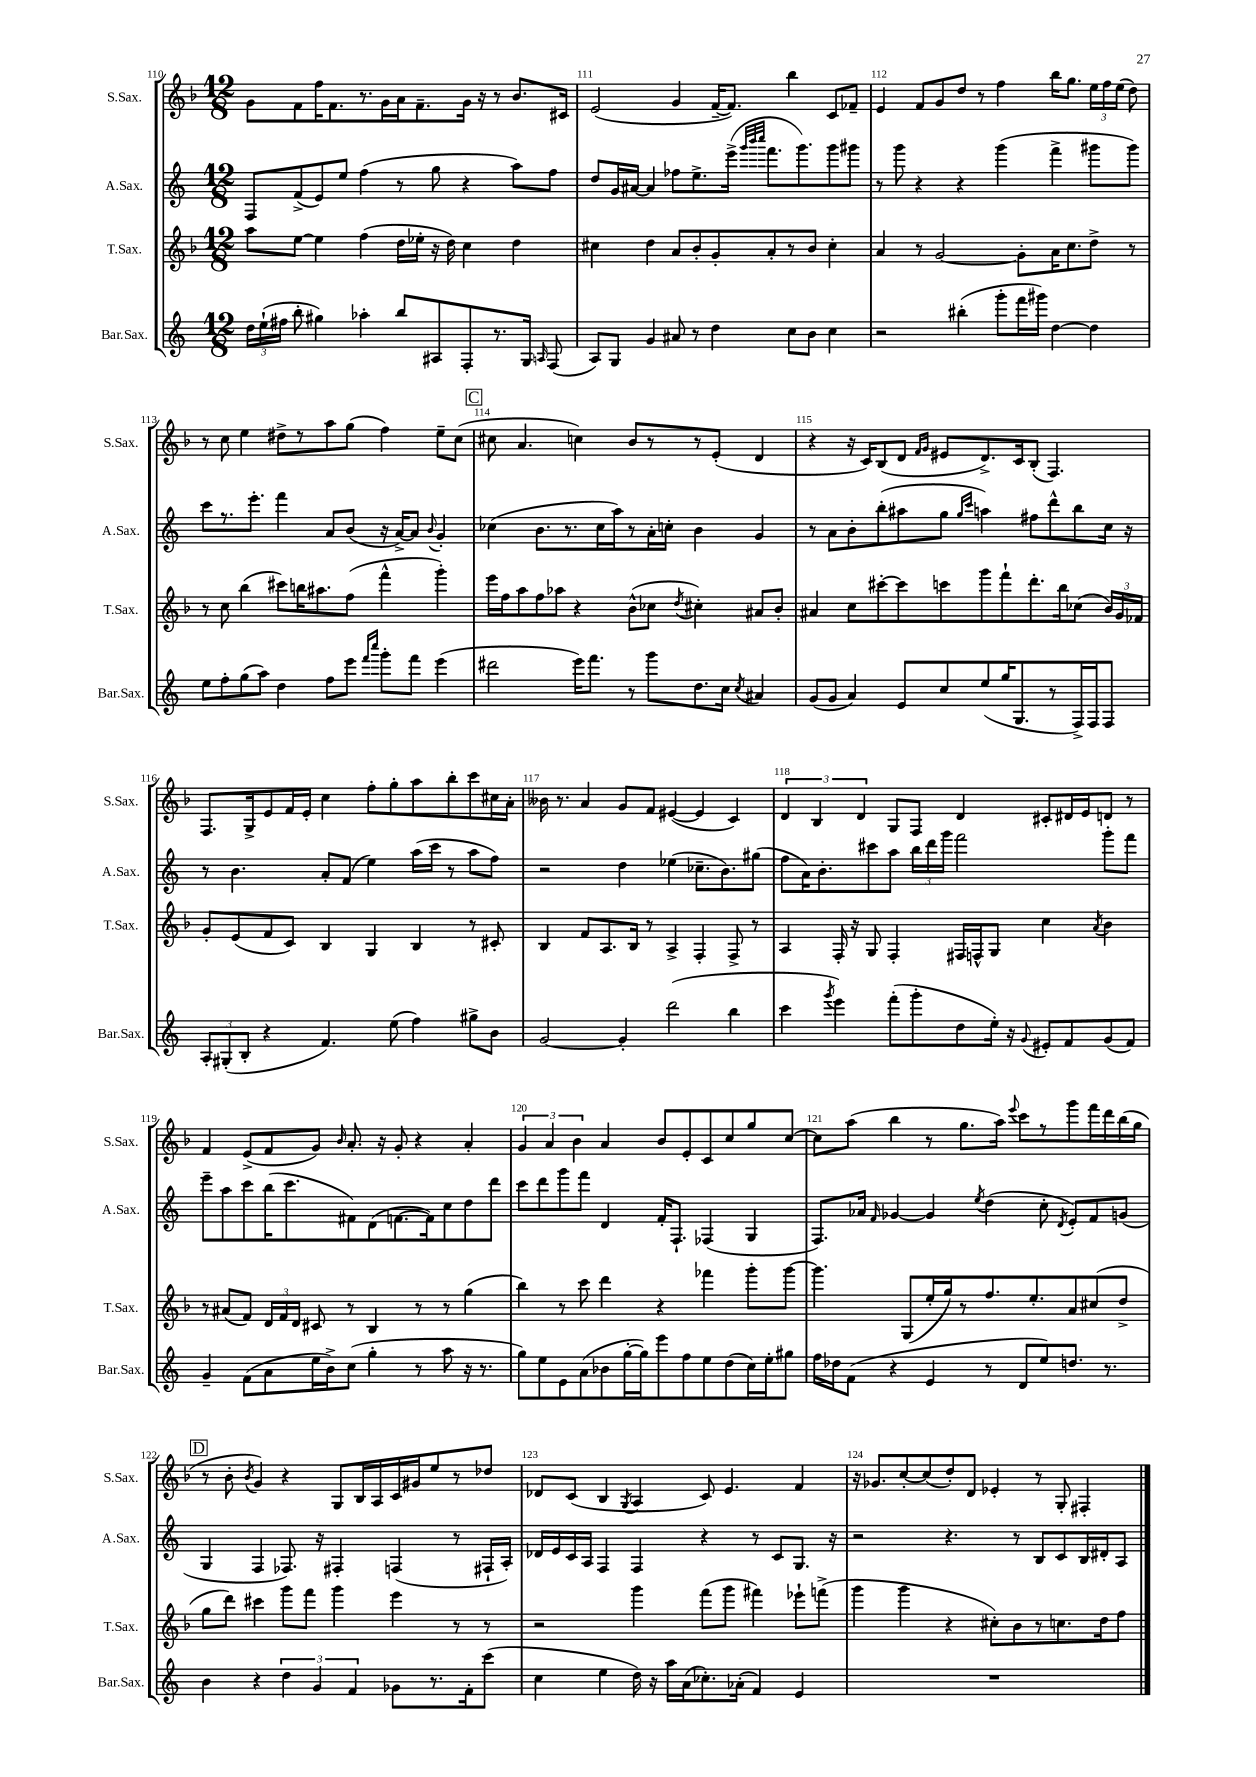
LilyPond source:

<<
\new StaffGroup <<
\new Staff = "s0" \with { instrumentName = "S.Sax." shortInstrumentName = "S.Sax." } {
    \clef treble \key f \major \numericTimeSignature \time 12/8
    \autoBeamOff g'8[ f'8 f''16 f'8. r8. g'16 a'16 f'8.-- g'16] r16 r8 bes'8.[ cis'16] |
    e'2( g'4 f'16[~-- f'8.]) bes''4 c'8[ fes'8]-- |
    e'4 f'8[ g'8 d''8] r8 f''4 bes''16[ g''8.] \tuplet 3/2 { e''16[ f''16 e''16]( } d''8) |
    r8 c''8 e''4 dis''8[-> r8 a''8 g''8]( f''4) e''8[-- c''8]( |
    \mark \markup { \box "C" } cis''8 a'4. c''4) bes'8[ r8 r8 e'8]-.( d'4 |
    r4 r16 c'16[) bes8( d'8] \grace { f'16[ g'16] } eis'8[ d'8.->) c'16 bes8]-.( f4.) |
    f8.[ g16-> e'8 f'16 e'16]-. c''4 f''8[-. g''8-. a''8 bes''8-. c'''8 cis''16 a'16]-. |
    beses'16 r8. a'4 g'8[ f'8] eis'4~( eis'4 c'4) |
    \tuplet 3/2 { d'4 bes4 d'4 } g8[ f8] d'4 cis'8[-. dis'16 e'16 d'8] r8 |
    f'4 e'8[->( f'8 g'8]) \grace { bes'16 } a'8.-. r16 g'8-. r4 a'4-. |
    \tuplet 3/2 { g'4 a'4 bes'4 } a'4 bes'8[ e'8-. c'8 c''8 g''8 c''8]~ |
    c''8[ a''8]( bes''4 r8 g''8.[ a''16]) \appoggiatura { e'''8 } c'''8[ r8 g'''8 f'''16 d'''16 bes''16( g''16] |
    \mark \markup { \box "D" } r8 bes'8-. \acciaccatura { bes'8 } g'4) r4 g8[ bes16 a16 c'16 gis'16 e''8 r8 des''8] |
    des'8[ c'8]( bes4 \acciaccatura { g8 } a4 c'8) e'4. f'4 |
    r16 ges'8.[ c''8~-. c''8( d''8-.) d'8] ees'4-. r8 g8-. fis4-. \bar "|." |
}
\new Staff = "s1" \with { instrumentName = "A.Sax." shortInstrumentName = "A.Sax." } {
    \clef treble \key c \major \numericTimeSignature \time 12/8
    \autoBeamOff f8[ f'8->( e'8) e''8] f''4( r8 g''8 r4 a''8[) f''8] |
    d''8[ g'16 ais'16]~ ais'4 fes''8[ e''8.-> e'''16]->( \grace { g'''32[ b'''32 c''''32] } f'''8.[ g'''8.) g'''8 gis'''8] |
    r8 g'''8 r4 r4 g'''4( f'''4-> gis'''8[ gis'''8]) |
    c'''8[ r8. e'''8.]-. f'''4 a'8[ b'8]( r16 a'16[~->) a'8] \appoggiatura { b'8 } g'4-. |
    \mark \markup { \box "C" } ces''4( b'8.[ r8. ces''16 a''16) r8 a'16-. c''16]-. b'4 g'4 |
    r8 a'8[ b'8-. b''8-.( ais''8 g''8] \grace { g''16[ c'''16] } a''4) fis''8[ d'''8-^ b''8 c''16] r16 |
    r8 b'4. a'8[-. f'8]( e''4) a''16[( c'''16] r8 a''8[ f''8]) |
    r2 d''4 ees''4( ces''8.[-- b'8.) gis''8]( |
    f''8[ a'16) b'8.-. cis'''8 a''8] \tuplet 3/2 { b''16[ d'''16 g'''16] } f'''2 g'''8[-. f'''8] |
    e'''8[-- a''8 c'''8 b''16( c'''8. fis'8) d'8( f'8.~ f'16) c''8 d''8 d'''8] |
    c'''8[ d'''8 g'''8 f'''8] d'4 f'16[-. f8.]-! fes4( g4 |
    f8.[) aes'16] \grace { f'16 } ges'4~ ges'4 \acciaccatura { e''8 } d''4( c''8-. \acciaccatura { d'8 } e'8[-.) f'8 g'8]( |
    \mark \markup { \box "D" } g4 f4 fes8.) r16 fis4-. f4( r8 fis16[-! a16]-.) |
    des'16[ e'16 c'16 a16] f4 f4 r4 r8 c'8[ g8.] r16 |
    r2 r4. r8 b8[ c'8 b16 dis'16-. a8] \bar "|." |
}
\new Staff = "s2" \with { instrumentName = "T.Sax." shortInstrumentName = "T.Sax." } {
    \clef treble \key f \major \numericTimeSignature \time 12/8
    \autoBeamOff a''8[ e''8]~ e''4 f''4( d''16[ ees''16]-. r16 d''16) c''4 d''4 |
    cis''4 d''4 a'8[ bes'8-. g'8-. a'8-. r8 bes'8] cis''4-. |
    a'4 r8 g'2~ g'8[-. a'16 c''8. d''8]-> r8 |
    r8 c''8 bes''4( cis'''8[) b''16 ais''8. f''8]( f'''4-^ g'''4-.) |
    \mark \markup { \box "C" } e'''16[ f''16 a''8 f''8 aes''8] r4 bes'8[-^( ces''8] \acciaccatura { d''8 } cis''4-.) ais'8[ bes'8]-. |
    ais'4 c''8[ cis'''8~-. cis'''8 c'''8 g'''8 f'''8-! d'''8.-. bes''16 ces''8]( \tuplet 3/2 { bes'16[) g'16 fes'16] } |
    g'8[-. e'8( f'8 c'8]) bes4 g4 bes4 r8 cis'8-. |
    bes4 f'8[ a8. bes16] r8 a4-> f4-. f8-> r8 |
    a4 f16-. r16 g8 f4-. fis16[ f16-^ g8] c''4 \acciaccatura { a'8 } bes'4 |
    r8 ais'8[( f'8]) \tuplet 3/2 { d'16[ f'16 d'16] } cis'8 r8 bes4 r8 r8 g''4( |
    bes''4) r8 c'''8 d'''4 r4 fes'''4 g'''8[-. g'''8]~ |
    g'''4. g8[( e''16-. g''16) r8 f''8. e''8.-. a'8 cis''8( d''8]-> |
    \mark \markup { \box "D" } g''8[ d'''8]) cis'''4 g'''8[ f'''8] g'''4 e'''4 r8 r8 |
    r2 g'''4 f'''8[( g'''8] fis'''4) ees'''8[-! f'''8]->( |
    g'''4 g'''4 r4 cis''8[-.) bes'8 r8 c''8. d''16 f''8] \bar "|." |
}
\new Staff = "s3" \with { instrumentName = "Bar.Sax." shortInstrumentName = "Bar.Sax." } {
    \clef treble \key c \major \numericTimeSignature \time 12/8
    \autoBeamOff \tuplet 3/2 { d''16[ e''16-!( fis''16] } b''8-. gis''4) aes''4-. b''8[ ais8 f8-. r8. g16] \grace { a16 } f8( |
    a8[) g8] g'4 ais'8 r8 d''4 c''8[ b'8] c''4 |
    r2 bis''4-.( g'''8[-. f'''16 gis'''16]) d''4~ d''4 |
    e''8[ f''8-. g''8( a''8]) d''4 f''8[ e'''8] \grace { f'''16[ c''''16] } g'''8[-. f'''8] e'''4( |
    \mark \markup { \box "C" } dis'''2 e'''16[) f'''8.] r8 g'''8[ d''8. c''16] \acciaccatura { c''8 } ais'4 |
    g'8[( g'8] a'4) e'8[ c''8 e''8( g''16 g8. r8 f16->) f16 f8] |
    \tuplet 3/2 { a8[-. gis8-.( b8]-. } r4 f'4.) e''8( f''4) gis''8[-> b'8] |
    g'2~ g'4-. d'''2( b''4 |
    c'''4 \acciaccatura { g'''8 } e'''4) f'''8[-.( g'''8-. d''8 e''16]-.) r16 \appoggiatura { g'8 } eis'8[-. f'8 g'8( f'8]) |
    g'4-- f'8[( a'8 e''16 b'16->) c''8]( g''4-. r8 a''8 r16 r8. |
    g''8[) e''8 e'8 a'8( bes'8 g''16~-. g''16) e'''8 f''8 e''8 d''8( c''16) e''16-. gis''8] |
    f''16[ des''16 f'8]( r4 e'4 r8 d'8[ e''8) d''8.] r8. |
    \mark \markup { \box "D" } b'4 r4 \tuplet 3/2 { d''4 g'4 f'4 } ges'8[ r8. f'16-. c'''8]( |
    c''4 e''4 d''16) r16 a''16[ a'16( ces''8.-.) aes'16]-.( f'4) e'4 |
    R1. \bar "|." |
}
>>
>>
\layout { \context { \Score currentBarNumber = #110 \override BarNumber.break-visibility = ##(#f #t #t) barNumberVisibility = #all-bar-numbers-visible } }
